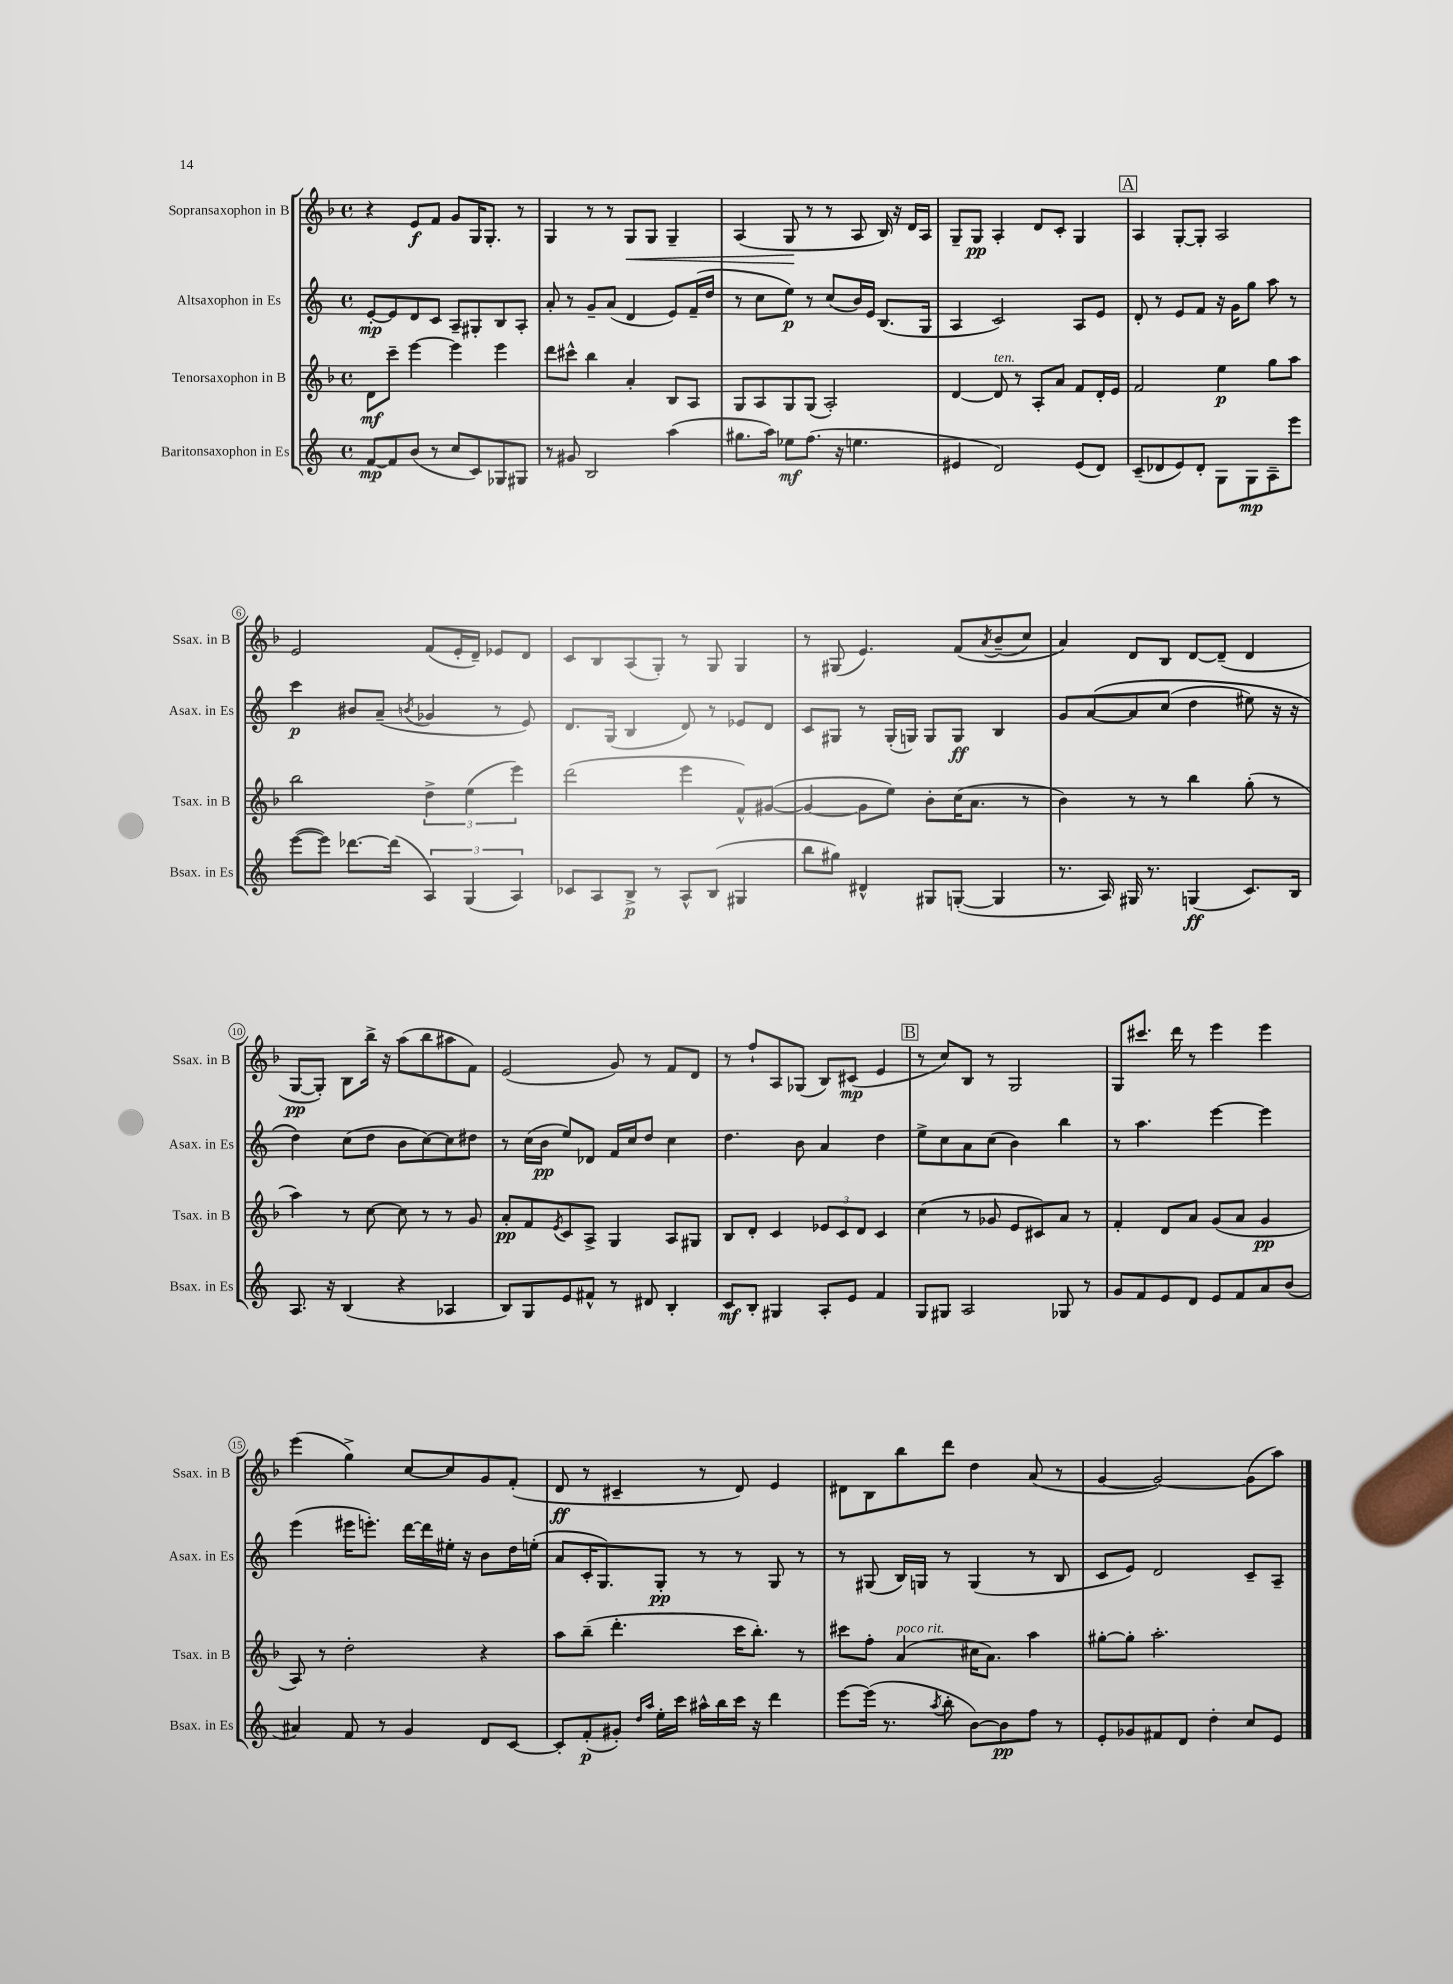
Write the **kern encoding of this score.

**kern	**kern	**kern	**kern
*staff4	*staff3	*staff2	*staff1
*clefG2	*clefG2	*clefG2	*clefG2
*k[]	*k[b-]	*k[]	*k[b-]
*M4/4	*M4/4	*M4/4	*M4/4
*met(c)	*met(c)	*met(c)	*met(c)
[8f	8d	[8e'	4r
8f]	8ccc~	8e]	.
(8b	[4eee	8d	8e
8r	.	8c	8f
8cc	4eee]	8A~	8g
8c)	.	8G#'	16G
.	.	.	8.G'
8G-	4eee	8B	.
8G#	.	8A'	8r
=	=	=	=
8r	8ddd	8a'	4G
8g#	8ccc#^^	8r	.
2B	4bb-	8g~	8r
.	.	(8a	8r
.	4a'	4d	8G
.	.	.	8G
(4aa	8B-	8e)	4G~
.	8A	(16f~	.
.	.	16dd	.
=	=	=	=
8.gg#	8G	8r	(4A
.	8A	8cc	.
16aa)	.	.	.
8ee-	8G	8ee)	8G
(8.ff	(8G	8r	8r
.	2A')	(8cc	8r
16r	.	.	.
4.ee	.	16b)	8A
.	.	16e	.
.	.	(8.B	16B-)
.	.	.	16r
.	.	.	16d
.	.	16G	16A
=	=	=	=
4e#	[4d	4A	8G~
.	.	.	8G
2d)	8d]	2c)	4A'
.	8r	.	.
.	8A'	.	8d
.	8a	.	8c'
(8e#	8f	8A	4G
8d)	16d'	8e	.
.	16e	.	.
=	=	=	=
(8c~	2f	8d'	4A
8d-	.	8r	.
8e)	.	8e	[8G'
8d-'	.	8f	8G']
8G	4ee	16r	2A
.	.	16g	.
8G	.	8gg	.
8A~	8gg	8aa	.
8eee	8aa	8r	.
=	=	=	=
([8eee	2bb-	4ccc	2e
8eee])	.	.	.
[8.ddd-	.	8b#	.
.	.	(8a~	.
(16ddd-]	.	.	.
.	.	8qb	.
6A)	6dd^	4g-	(8f
.	.	.	16e'
(6G	(6ee	.	.
.	.	.	16d~)
.	.	8r	8e-
6A)	6eee)	.	.
.	.	8e)	8d
=	=	=	=
8c-	(2ddd	8.d	8c
8A	.	.	8B-
.	.	(16G	.
8B^	.	4B	(8A
8r	.	.	8G')
8A^^	4eee	8d)	8r
(8B	.	8r	8G
4G#	8f^^)	8e-	4G
.	([8g#	8d	.
=	=	=	=
8bb	4g#_	8c	8r
8gg#)	.	8G#	(8G#
4d#^^	8g#]	8r	4.e)
.	8ee)	(16G#'	.
.	.	16G)	.
8G#	8b-'	8G	.
([8G'	(16cc	8G	&(8f
.	8.a	.	.
.	.	.	8qa
4G]	.	4B	(8b-~
.	8r	.	8cc)
=	=	=	=
8.r	4b-)	8g	4a&)
.	.	&([8a	.
16A)	.	.	.
16G#	8r	8a]	8d
8.r	.	.	.
.	8r	(8cc	8B-
(4G	4bb-	4dd	[8d
.	.	.	(8d~]
8.c)	(8gg'	8ee#)	4d
.	8r	16r	.
16B	.	16r	.
=	=	=	=
8.A	4aa)	4dd&)	[8G
.	.	.	8G'])
16r	.	.	.
(4B	8r	(8cc	8B-
.	[8cc	8dd	16bb-^
.	.	.	16r
4r	8cc]	8b	(8aa
.	8r	[8cc)	8bb-
4A-	8r	8cc]	8aa#
.	8g	8dd#	8f)
=	=	=	=
8B)	8a'	8r	(2e
8G	8f	(16cc	.
.	.	16b	.
.	8qe	.	.
8e	8c	8ee)	.
8f#^^	8A^	8d-	.
8r	4G	16f	8g)
.	.	16cc	.
8d#	.	8dd	8r
4B'	8A	4cc	8f
.	8G#	.	8d
=	=	=	=
8c	8B-	4.dd	8r
8B'	8d'	.	8ff`
4G#	4c	.	8A
.	.	8b	(8G-
8A'	12e-	4a	8B-)
.	12c	.	.
8e	.	.	(8c#
.	12d	.	.
4f	4c	4dd	4e
=	=	=	=
8G	(4cc	8ee^	8r
8G#	.	8cc	8cc)
2A	8r	8a	8B-
.	8g-	(8cc	8r
.	8e	4b)	2G
.	8c#)	.	.
8G-	8a	4bb	.
8r	8r	.	.
=	=	=	=
8g	4f'	8r	8G
8f	.	4.aa	8.ccc#
8e	8d	.	.
.	.	.	16ddd
8d	8a	.	8r
8e	(8g	[4eee	4eee
8f	8a	.	.
8a	4g	4eee]	4eee
(8b	.	.	.
=	=	=	=
4a#)	8A)	(4eee	(4eee
.	8r	.	.
8f	2dd'	16eee#	4gg^)
.	.	8.eee')	.
8r	.	.	.
4g	.	[16ddd	[8cc
.	.	16ddd]	.
.	.	16ee#'	8cc]
.	.	16r	.
8d	4r	8b	8g
[8c	.	16dd	(8f'
.	.	(16ee'	.
=	=	=	=
8c']	8aa	8a	8d
(8f'	(8bb-~	16c'	8r
.	.	8.G)	.
8g#')	4.ddd'	.	4c#~
16qqdd	.	.	.
16qqaa	.	.	.
16ee'	.	8G'	.
16ccc	.	.	.
16aa#^^	.	8r	8r
16bb	.	.	.
16ccc	16ccc	8r	8d)
16r	8.bb-')	.	.
4ddd	.	8G	4e
.	8r	8r	.
=	=	=	=
[8eee	8ccc#	8r	8d#
(16eee]	8ff'	(8G#	8B-
8.r	.	.	.
.	(4a	16B)	8bb-
.	.	16G	.
8qaa	.	.	.
8bb'	.	8r	8ddd
[8b)	16cc#	(4G	4dd
.	8.a)	.	.
8b]	.	.	.
8ff	4aa	8r	(8a
8r	.	8B	8r
=	=	=	=
8e'	[8gg#'	8c	[4g
8g-	8gg#']	8e)	.
8f#	2.aa'	2d	2g_)
8d	.	.	.
4dd'	.	.	.
8cc	.	8c~	(8g]
8e	.	8A~	8aa)
==	==	==	==
*-	*-	*-	*-
